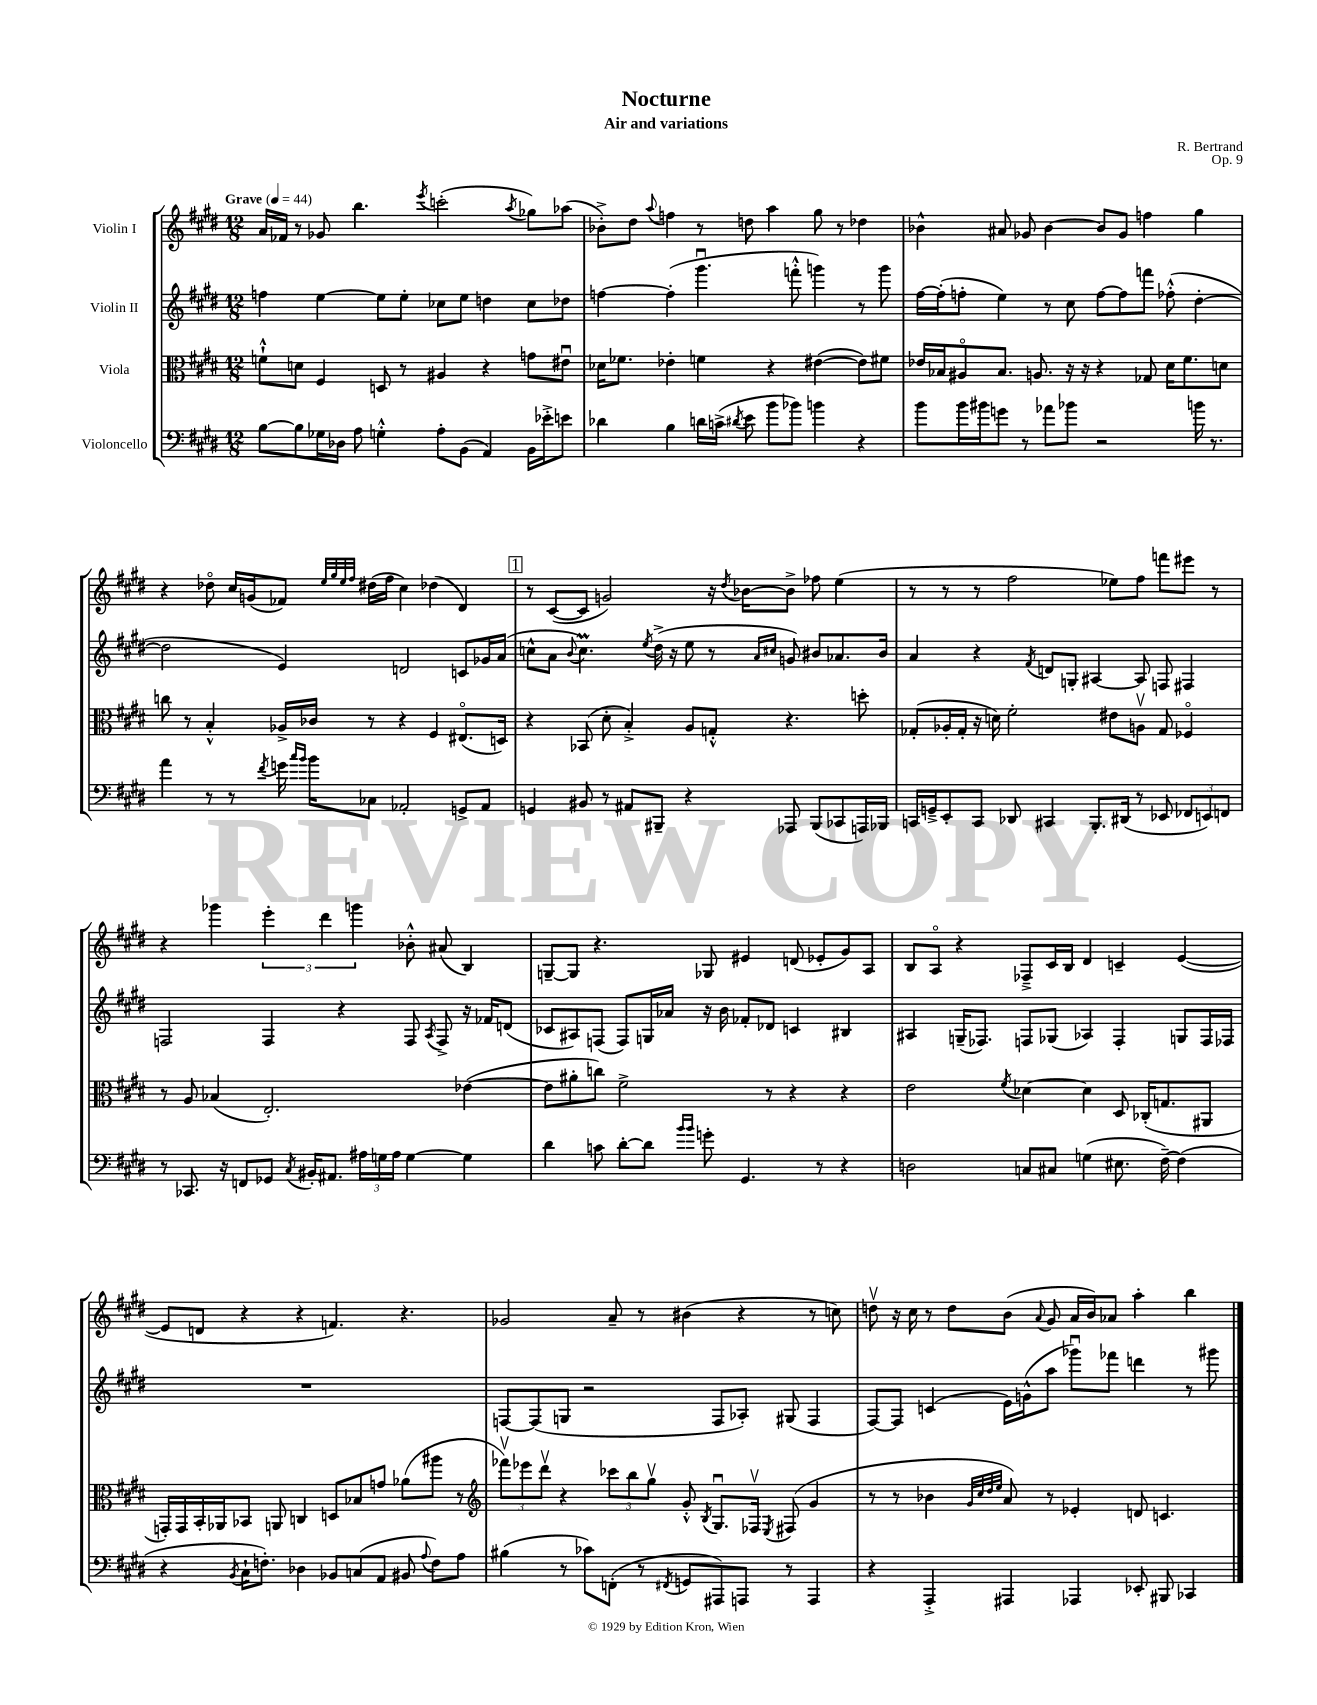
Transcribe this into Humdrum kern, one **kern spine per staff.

**kern	**kern	**kern	**kern
*staff4	*staff3	*staff2	*staff1
*clefF4	*clefC3	*clefG2	*clefG2
*k[f#c#g#d#]	*k[f#c#g#d#]	*k[f#c#g#d#]	*k[f#c#g#d#]
*M12/8	*M12/8	*M12/8	*M12/8
*MM44	*MM44	*MM44	*MM44
[8B\L	8f`^^\L	4ff\	16a/LL
.	.	.	16f-/JJ
8B\]	8d\J	.	8r
16G-\L	4F#/	[4ee\	8g-/
16D-\JJ	.	.	.
8A\	.	.	4.bb\
4G'^^\	8D/	8ee\]L	.
.	8r	8ee'\J	.
.	.	.	8qeee/
8A'\L	4A#/	8cc-\L	(2ccc'\
(8BB\J	.	8ee\J	.
4AA/)	4r	4dd\	.
.	.	.	8qaa/
16BB\LL	8g\L	8cc-\L	8gg-\L)
16e-'^\J	.	.	.
8e\J	8e#u\J	8dd-\J	(8aa-\J
=	=	=	=
4d-\	16d-\LK	[4ff\	8b-'^\L)
.	8.f-\J	.	.
.	.	.	8dd#\J
.	.	.	8qqaa/
4B\	4e-'\	(4ff'\]	4ff\
16d\LL	4f\	4.ggg#u\	8r
(16c^\JJ	.	.	.
8qd#/	.	.	.
8e\	.	.	8dd\
8b\L	4r	.	4aa\
8b-\J)	.	8fff'^^\	.
4b\	([4e#\	4ggg\)	8gg#\
.	.	.	8r
4r	8e#\]L)	8r	4dd-\
.	8f#\J	8ggg\	.
=	=	=	=
8b\L	16e-/LL	[16ff#\LL	4b-^^\
.	16B-/J	(16ff#'\]J	.
16b\L	8A#o/	8ff'\J	.
16b#\J	.	.	.
8g\J	8.B-/J	4ee\)	8a#/
8r	.	.	8g-/
.	8.A/	.	.
8a-\L	.	8r	[4b-\
8b-\J	16r	8cc#\	.
.	16r	.	.
2r	4r	[8ff\L	8b-/]L
.	.	8ff\]	8g-/J
.	8G-/	8fff\J	4ff\
.	16d#\LK	(8ff-'^^\	.
.	8.f#\	.	.
16b\	.	[4dd#'\	4gg#\
8.r	.	.	.
.	8d\J	.	.
=	=	=	=
4a\	8cc\	2dd#\]	4r
.	8r	.	.
8r	4B'^^/	.	8dd-o\
8r	.	.	16cc#/LL
.	.	.	(16g/J
8qf#/	.	.	.
16g\	16A-^/LL	4e/)	8f-/J)
16qqcc#/LL	.	.	.
16qqb/JJ	.	.	.
16b\LK	16c-/JJ	.	.
.	.	.	32qqee/LLL
.	.	.	32qqgg#/
.	.	.	32qqee/
.	.	.	32qqff#/JJJ
8C-\J	8r	.	(16dd#\LL
.	.	.	16ff#\JJ
2AA-'/	4r	2d/	4cc#\)
.	4F#/	.	(4dd-\
8GG^/L	(8.E#o/L	8c/L	4d#/)
8AA-/J	.	16g-/L	.
.	16D/Jk)	(16a/JJ	.
=	=	=	=
4GG/	4r	8cc^^\L	8r
.	.	8a\J	([8c#/L
.	.	8qqb/	.
8BB#/	(8BB-/	4.cc\)	8c#/]J
8r	8d#'\	.	2g/)
8AA#/L	4B'^/)	.	.
.	.	8qee/	.
8BBB#~/J	.	(16dd#^\	.
.	.	16r	.
4r	8A/L	8ee\	.
.	8G'^^/J	8r	16r
.	.	.	8qdd#/
.	.	.	[16b-\LK
.	.	16qqa/LL	.
.	.	16qqcc#/JJ	.
8AAA-/	4.r	8g/)	8b-^\]J
(8BBB#/L	.	8b#/L	8ff-\
8CC-/	.	8.a-/	(4ee\
16AAA/L)	8dd'\	.	.
16BBB-/JJ	.	16b#/Jk	.
=	=	=	=
16CC/LL	(8G-'/L	4a/	8r
16GG~^/J	.	.	.
8EE'/	16A-'/L	.	8r
.	16G-'/JJ	.	.
8CC/J	16r	4r	8r
.	16d\)	.	.
8DD-/	2f#'\	.	2ff#\
.	.	8qf#/	.
4CC#/	.	8d/L	.
.	.	8G'/J	.
8.BBB'/L	.	[4A#/	.
.	8e#\L	.	8ee-\L)
(16DD#/Jk	.	.	.
8r	8Av\J	8A#/]	8ff#\J
8EE-/	8G-/	8F/	8fff\L
12FF-/L	4F-o/	4F#/	8eee#\J
12EE/)	.	.	.
.	.	.	8r
12FF/J	.	.	.
=	=	=	=
8r	8r	2F/	4r
8.CC-/	8A/	.	.
.	(4B-/	.	4ggg-\
16r	.	.	.
8FF/L	.	.	.
8GG-/J	2.E'/)	4F/	6eee'\
8qC#/	.	.	.
16BB#'/LK	.	.	.
.	.	.	6ddd#\
8.AA#/J	.	.	.
.	.	4r	.
.	.	.	6ggg\
24A#\LL	.	.	.
24G\	.	.	.
24A#\JJ	.	.	.
[4G\	.	8F/	8b-'^^\
.	.	8qA/	.
.	.	8F^/	(8a#/
4G\]	([4e-\	16r	4B/)
.	.	16f-/LK	.
.	.	(8d/J	.
=	=	=	=
4d#\	8e-\]L	8c-/L	[8G~/L
.	8a#'\	8A#/)	8G/]J
8c\	8cc\J)	(8F/J	4.r
[8d#'\L	2f#^\	8F/L)	.
8d#\]J	.	16G/L	.
.	.	16a-/JJ	.
16qqb/LL	.	.	.
16qqb/JJ	.	.	.
8g'\	.	16r	8G-/
.	.	16b\	.
4.GG#/	.	8f-'/L	4e#/
.	8r	8d-/J	.
.	4r	4c/	(8d/
8r	.	.	8e-'/L
4r	4r	4B#/	8g#/)
.	.	.	8A/J
=	=	=	=
2D\	2e\	4A#/	8B/L
.	.	.	8Ao/J
.	.	(16G~/LK	4r
.	.	8.F-/J)	.
.	8qf#/	.	.
8C/L	[4d-\	8F/L	8F-~^/L
8C#/J	.	(8G-/J	16c#/L
.	.	.	16B/JJ
(4G\	4d-\]	4A-/)	4d#/
8.E#\	8D#/	4F'/	4c~/
.	(16C-'/LK	.	.
[16F#~\)	8.G/	.	.
(4F#\]	.	8G/L	([4e/
.	8AA#/J	16F/L	.
.	.	16F-/JJ	.
=	=	=	=
4r	16GG'/LL)	1.r	8e/]L
.	16GG/	.	.
.	16BB'/	.	8d/J
.	16AA-/J	.	.
8qBB/	.	.	.
16C#`\LK	8BB-/J	.	4r
8.F'\J)	.	.	.
.	8AA/	.	.
4D-\	4C/	.	4r
8BB-/L	8D/L	.	4.f/)
(8C/	8B-/	.	.
8AA/J	8g/J	.	.
8BB#/	(8a-\L	.	4.r
8qqA/	.	.	.
8F\L)	8aa#\J	.	.
8A\J	8r	.	.
=	=	=	=
*	*clefG2	*	*
(4B#\	12fff-v\L)	[8F/L	2g-/
.	12eee-\	.	.
.	.	(8F/]	.
.	12ddd#v\J	.	.
8r	4r	8G/J	.
8c-\L)	.	2r	.
(8FF'\J	12ccc-\L	.	8a~/
.	12bb\	.	.
8r	.	.	8r
.	12gg#v\J	.	.
8qFF#/	.	.	.
8GG/L	8g#'^^/	.	(4b#\
.	8qB/	.	.
8AAA#/)	8.G#u/L	8F/L	.
8AAA/J	.	8A-'/J)	4r
.	16F-v/Jk	.	.
.	8qE/	.	.
8r	(8F#/	(8G#/	.
4AAA/	4g#/	4F/	8r
.	.	.	8cc\)
=	=	=	=
4r	8r	[8F#/L)	8ddv\
.	8r	8F#/]J	16r
.	.	.	16cc#\
4AAA'^/	4b-\	(4c/	8r
.	.	.	8dd\L
.	32qqg#/LLL	.	.
.	32qqcc#/	.	.
.	32qqdd#/	.	.
.	32qqee/JJJ	.	.
4AAA#/	8a/)	16e\LL)	(8b\J
.	.	(16g^^\J	.
.	.	.	8qqa/
.	8r	8aa\J	8g#/
4AAA-/	4e-'/	8ggg-u\L)	16a/LL
.	.	.	16b/J)
.	.	8fff-\J	8a-/J
8EE-'/	8d/	4ddd\	4aa'\
8BBB#/	4.c/	.	.
4CC-/	.	8r	4bb\
.	.	8ggg#\	.
==	==	==	==
*-	*-	*-	*-
